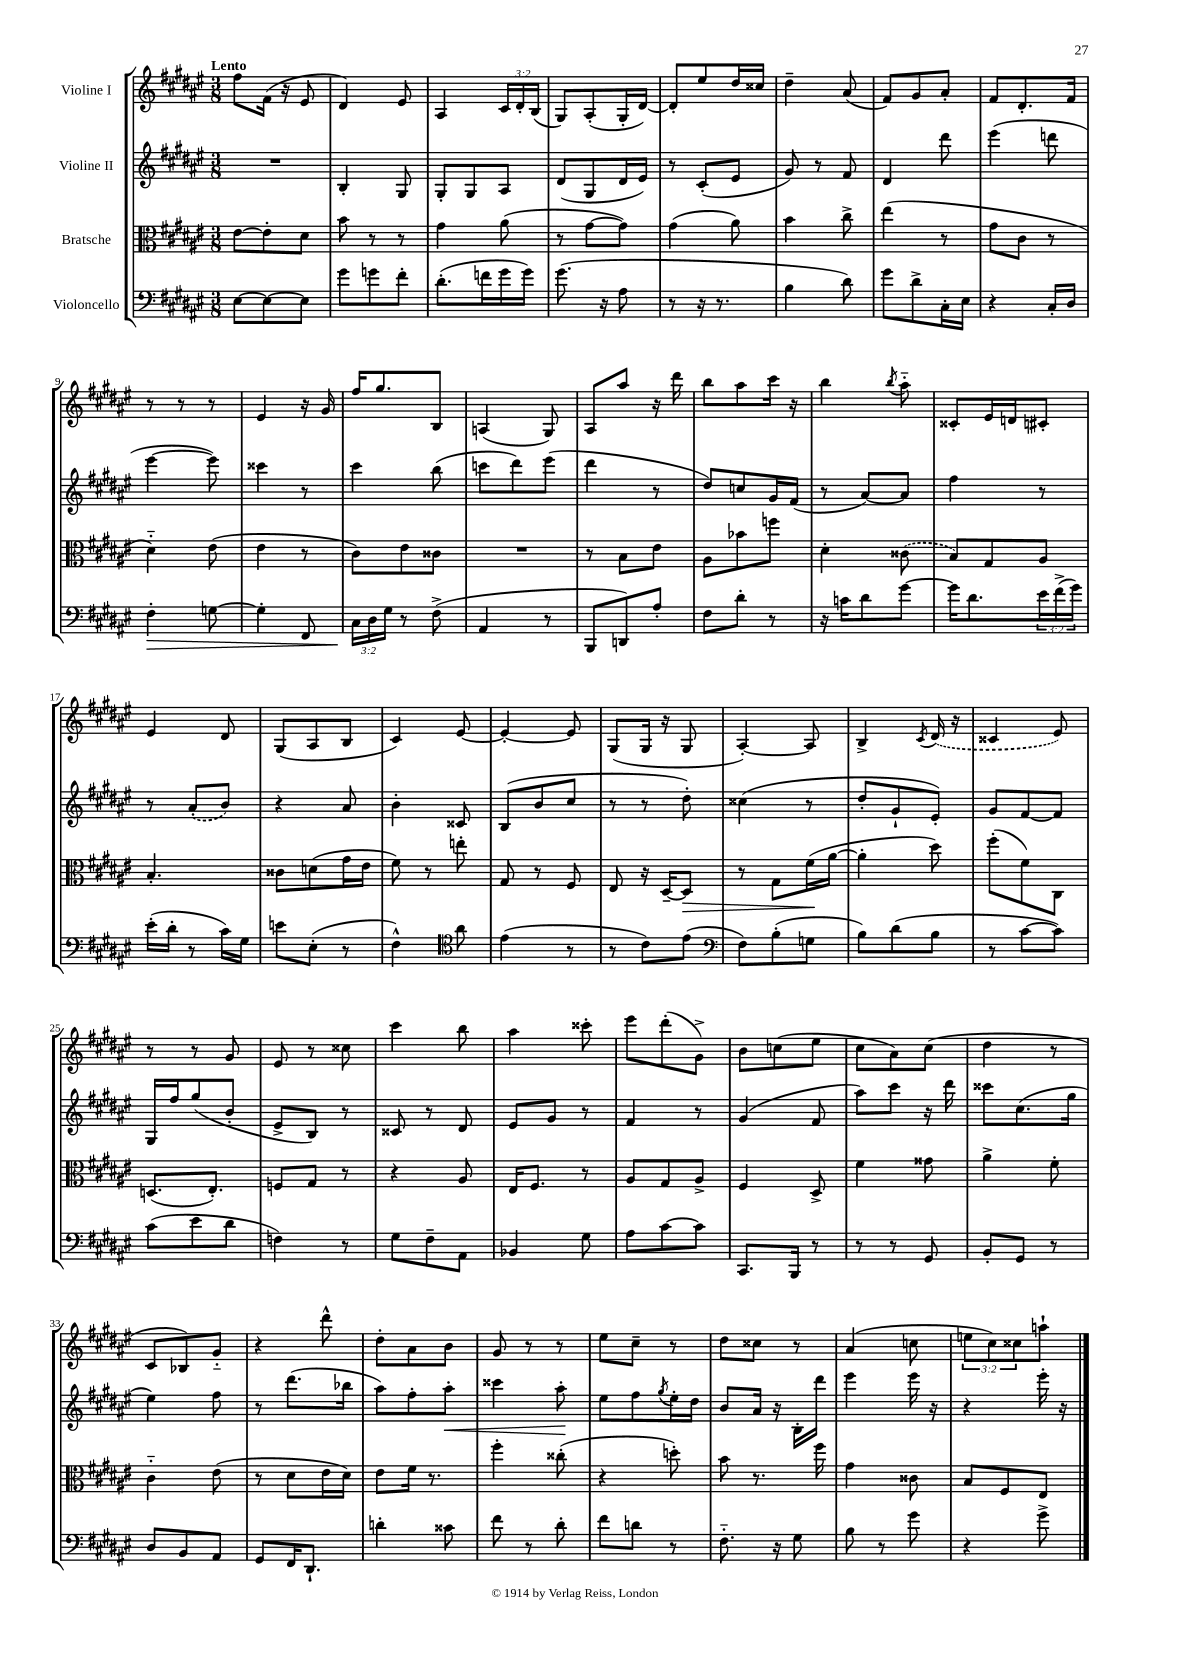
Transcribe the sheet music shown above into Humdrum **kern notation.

**kern	**kern	**kern	**kern
*staff4	*staff3	*staff2	*staff1
*clefF4	*clefC3	*clefG2	*clefG2
*k[f#c#g#d#a#e#]	*k[f#c#g#d#a#e#]	*k[f#c#g#d#a#e#]	*k[f#c#g#d#a#e#]
*M3/8	*M3/8	*M3/8	*M3/8
[8E#	[8e#	4.r	8ff#
8E#_	8e#']	.	(16f#
.	.	.	16r
8E#]	8d#	.	8e#
=	=	=	=
8g#	8b	4B'	4d#)
8g	8r	.	.
8f#'	8r	8G#	8e#
=	=	=	=
(8.d#'	4g#	8G#'	4A#
.	.	8G#	.
16f	.	.	.
16g#	(8a#	8A#	24c#
.	.	.	24d#'
16g#)	.	.	.
.	.	.	(24B
=	=	=	=
(8.g#	8r	(8d#	8G#)
.	[8g#	8G#	(8A#'
16r	.	.	.
8A#	8g#])	16d#	16G#'
.	.	16e#)	[16d#)
=	=	=	=
8r	(4g#	8r	8d#']
16r	.	(8c#'	8ee#
8.r	.	.	.
.	8a#)	8e#	16dd#
.	.	.	16cc##
=	=	=	=
4B	4b	8g#)	4dd#~
.	.	8r	.
8d#)	8cc#^	8f#	(8a#
=	=	=	=
8g#	(4ee#	4d#	8f#)
8d#^	.	.	8g#
16C#'	8r	8ddd#	8a#'
16E#	.	.	.
=	=	=	=
4r	8g#	(4eee#	8f#
.	8c#	.	8.d#'
16C#'	8r	8ddd	.
16D#	.	.	16f#
=	=	=	=
4F#'	4d#'~)	[4eee#	8r
.	.	.	8r
[8G	(8e#	8eee#])	8r
=	=	=	=
4G']	4e#	4ccc##	4e#
8FF#	8r	8r	16r
.	.	.	16g#
=	=	=	=
24C#	8c#)	4ccc#	16ff#
24D#	.	.	.
.	.	.	8.gg#
24G#	.	.	.
8r	8e#	.	.
(8F#^	8c##	(8bb	8B
=	=	=	=
4AA#	4.r	8ccc	(4A
.	.	8ddd#)	.
8r	.	(8eee#	8G#)
=	=	=	=
8BBB	8r	4ddd#	8A#
8DD)	8B	.	8aa#
8A#'	8e#	8r	16r
.	.	.	16ddd#
=	=	=	=
8F#	8A#	8dd#)	8bb
8d#'	8b-	8cc	8aa#
8r	8ff	16g#	16ccc#
.	.	(16f#	16r
=	=	=	=
16r	4d#'	8r	4bb
16c	.	.	.
8d#	.	[8a#)	.
.	.	.	8qbb
[8g#	(8c##	8a#]	8aa#'~
=	=	=	=
16g#]	8B)	4ff#	8c##'
8.d#	.	.	.
.	8G#	.	16e#
.	.	.	16d
24e#	8A#	8r	8c#'
(24f#^	.	.	.
24g#)	.	.	.
=	=	=	=
(16e#'	4.B'	8r	4e#
16d#'	.	.	.
8r	.	(8a#'	.
16c#)	.	8b)	8d#
16G#	.	.	.
=	=	=	=
8e	8c##	4r	(8G#
(8E#'	(8d	.	8A#
8r	16g#	8a#	8B
.	16e#	.	.
=	=	=	=
4F#^^)	8f#)	4b'	4c#)
.	8r	.	.
*clefC4	*	*	*
8a#	8ee'	8c##	[8e#
=	=	=	=
(4e#	8G#	(8B	4e#'_
.	8r	8b	.
8r	8F#	8cc#	8e#]
=	=	=	=
8r	8E#	8r	(8G#
8c#)	16r	8r	16G#
.	[16D#~	.	16r
(8e#	8D#]	8dd#')	8G#
=	=	=	=
*clefF4	*	*	*
8F#)	8r	(4cc##	[4A#')
(8B'	8G#	.	.
8G	(16f#	8r	8A#]
.	[16a#	.	.
=	=	=	=
8B)	4a#']	8dd#'	4B^
(8d#	.	8g#`	.
.	.	.	8qc#
8B	8dd#)	8e#')	(16d#
.	.	.	16r
=	=	=	=
8r	(8ff#'	8g#	4c##
[8c#	8f#)	[8f#	.
8c#])	8C#	8f#]	8e#)
=	=	=	=
(8c#	(8.D	16G#	8r
.	.	16ff#	.
8e#	.	(8gg#	8r
.	8.E#')	.	.
8d#	.	8b'	8g#
=	=	=	=
4F)	8F	8e#^	8e#
.	8G#	8B)	8r
8r	8r	8r	8cc##
=	=	=	=
8G#	4r	8c##	4ccc#
8F#~	.	8r	.
8AA#	8A#	8d#	8bb
=	=	=	=
4BB-	16E#	8e#	4aa#
.	8.F#	.	.
.	.	8g#	.
8G#	8r	8r	8ccc##'
=	=	=	=
8A#	8A#	4f#	8eee#
[8c#	8G#	.	(8ddd#'
8c#]	8A#^	8r	8g#^)
=	=	=	=
8.CC#	4F#	(4g#	8b
.	.	.	(8cc
16BBB	.	.	.
8r	8D#^	8f#	8ee#
=	=	=	=
8r	4f#	8aa#)	8cc#
8r	.	8ccc#	8a#)
8GG#	8g##	16r	(8cc#
.	.	16ddd#	.
=	=	=	=
8BB'	4a#^	8ccc##	4dd#
8GG#	.	(8.cc#	.
8r	8f#'	.	8r
.	.	16gg#	.
=	=	=	=
8D#	4c#'~	4ee#)	8c#
8BB	.	.	8B-)
8AA#	(8e#	8ff#	8g#'~
=	=	=	=
8GG#	8r	8r	4r
16FF#	8d#	(8.ddd#	.
8.DD#`	.	.	.
.	16e#	.	8ddd#^^
.	16d#)	16bb-	.
=	=	=	=
4d'	8e#	8aa#)	8dd#'
.	16f#	8ff#'	8a#
.	8.r	.	.
8c##	.	8aa#'	8b
=	=	=	=
8f#	4ff#'	4ccc##	8g#
8r	.	.	8r
8d#'	(8cc##'	8aa#'	8r
=	=	=	=
8f#	4r	8ee#	8ee#
8d	.	8ff#	8cc#~
.	.	8qgg#	.
8r	8dd')	16ee#'	8r
.	.	16dd#	.
=	=	=	=
8.F#'~	8b	8b	8dd#
.	8.r	16a#	8cc##
16r	.	16r	.
8G#	.	16B'	8r
.	16ff#	16ddd#	.
=	=	=	=
8B	4g#	4eee#	(4a#
8r	.	.	.
8g#	8c##	16eee#	8cc
.	.	16r	.
=	=	=	=
4r	8B	4r	12ee
.	.	.	12cc#)
.	8F#	.	.
.	.	.	12cc##
8g#^	8E#	16eee#'	8aa`
.	.	16r	.
==	==	==	==
*-	*-	*-	*-
